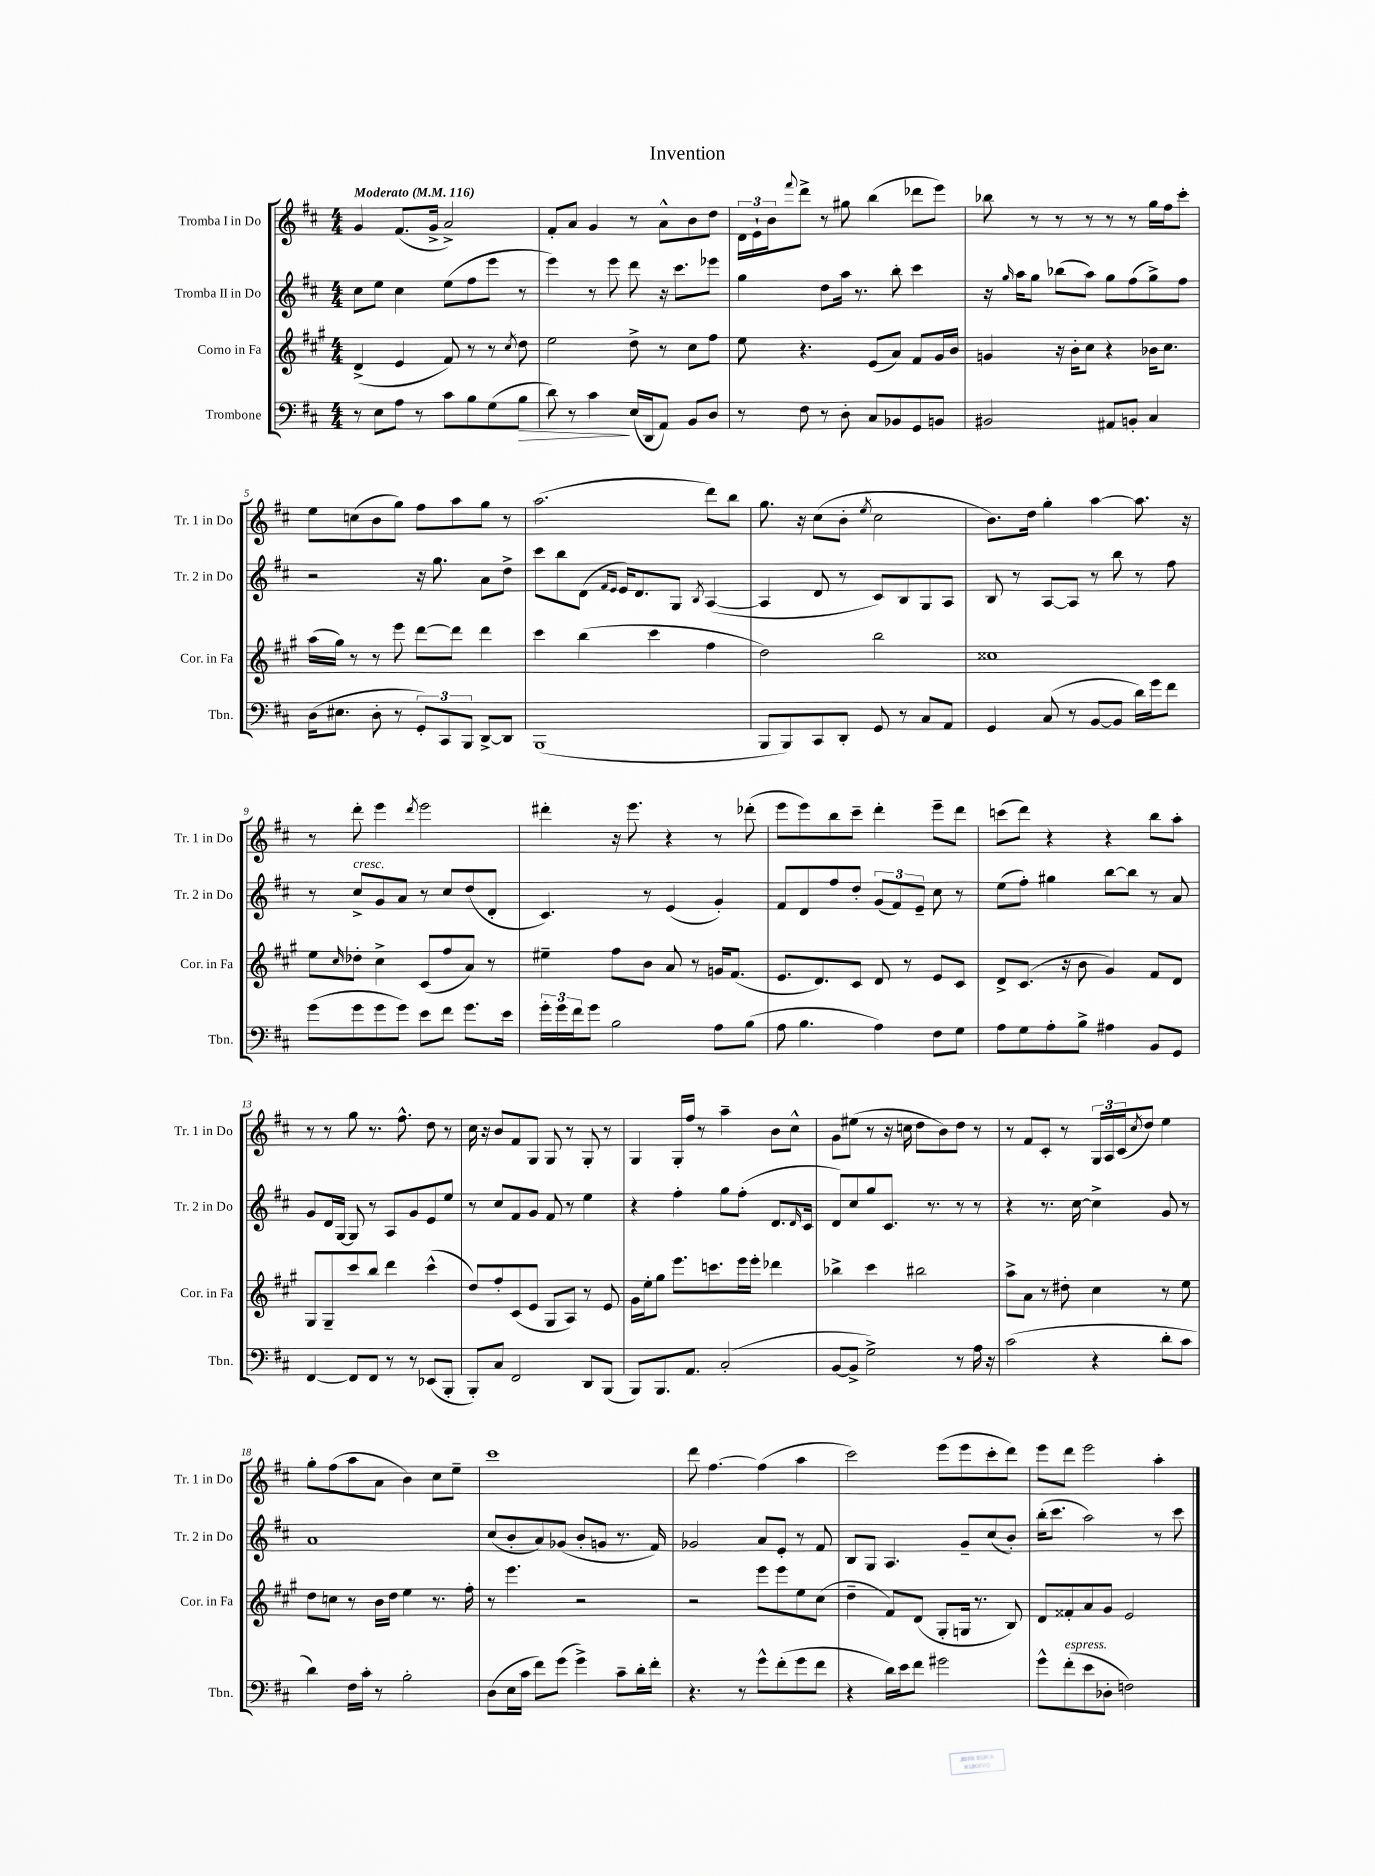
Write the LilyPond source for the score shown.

\header { title = "Invention" }
<<
\new StaffGroup <<
\new Staff = "s0" \with { instrumentName = "Tromba I in Do" shortInstrumentName = "Tr. 1 in Do" } {
    \clef treble \key d \major \numericTimeSignature \time 4/4 \tempo "Moderato" 4 = 116
    g'4 fis'8.( g'16-> a'2->) |
    fis'8-. a'8 g'4 r8 a'8-^ b'8 d''8 |
    \tuplet 3/2 { d'16 e'16-! b'16 } \appoggiatura { fis'''8 } d'''8-> r8 gis''8 b''4( des'''8 e'''8) |
    bes''8 r8 r8 r8 r8 r8 g''16 fis''16 cis'''8-. |
    e''8 c''8( b'8 g''8) fis''8 a''8 g''8 r8 |
    a''2.( d'''8) b''8 |
    g''8. r16 cis''8( b'8-. \acciaccatura { e''8 } cis''2 |
    b'8.) d''16 g''4-. a''4~ a''8. r16 |
    r8 d'''8-. e'''4 \acciaccatura { d'''8 } e'''2 |
    dis'''4-. r16 e'''8. r4 r8 des'''8-.( |
    e'''8 e'''8) b''8 cis'''8-- d'''4-. e'''8-- d'''8 |
    c'''8( d'''8) r4 r4 b''8 a''8-. |
    r8 r8 g''8 r8. fis''8.-^ d''8 r8 |
    cis''16 r16 b'8 fis'8 g8 g8 r8 g8-. r8 |
    g4 g16-. fis''16 r8 a''4-- b'8 cis''8-^ |
    g'8 eis''8( r8 r16 c''16 d''8 b'8) d''8 r8 |
    r8 fis'8 cis'8-. r8 \tuplet 3/2 { g16 a16 cis'16( } \acciaccatura { cis''8 } d''8) e''4 |
    g''8-. fis''8( a''8 a'8 b'4) cis''8 e''8-- |
    cis'''1 |
    d'''8 fis''4.~ fis''4( a''4 |
    cis'''2) e'''8( e'''8 cis'''8-. d'''8) |
    e'''8 d'''8 e'''2 a''4-. \bar "|." |
}
\new Staff = "s1" \with { instrumentName = "Tromba II in Do" shortInstrumentName = "Tr. 2 in Do" } {
    \clef treble \key d \major \numericTimeSignature \time 4/4
    cis''8 e''8 cis''4 e''8( fis''8 e'''8 r8 |
    e'''4) r8 e'''8 d'''8 r16 cis'''8. ees'''8 |
    g''4 d''8 a''16 r8. b''8-. cis'''4 |
    r16 \grace { g''16 } a''16 g''8 bes''8( a''8) g''8 fis''8( g''8->) fis''8 |
    r2 r16 g''8. a'8 d''8-> |
    cis'''8 b''8 d'8( \grace { fis'16 e'16 } e'16) d'8. g8 \acciaccatura { b8 } a4~( |
    a4 d'8 r8 cis'8) b8 g8 a8 |
    b8 r8 a8~ a8 r8 b''8 r8 fis''8 |
    r8 cis''8->^\markup { \italic "cresc." } g'8 a'8 r8 cis''8 d''8( d'8-. |
    cis'4.) r8 e'4( g'4-.) |
    fis'8 d'8 fis''8 d''8-. \tuplet 3/2 { g'8( fis'8) e'8-- } cis''8 r8 |
    e''8( fis''8-.) gis''4 b''8~ b''8 r8 a'8 |
    g'8 d'16 g16~ g8 r8 a8 g'8 e'8 e''8 |
    r8 cis''8 fis'8 g'8 fis'8 r8 e''4 |
    r4 fis''4-. g''8 fis''8-.( d'8. \grace { d'16 } cis'16 |
    d'8) cis''8 g''8 cis'8. r8. r8 r8 |
    r4 r8. cis''16~ cis''4-> g'8 r8 |
    a'1 |
    cis''8( b'8-. a'8) ges'8( b'8-. g'8 r8. fis'16) |
    ges'2 a'8 e'8-. r8 fis'8 |
    b8 g8 a4. g'8-- cis''8( b'8-.) |
    b''16-.( cis'''8. a''2) r8 cis'''8 \bar "|." |
}
\new Staff = "s2" \with { instrumentName = "Corno in Fa" shortInstrumentName = "Cor. in Fa" } {
    \clef treble \key a \major \numericTimeSignature \time 4/4
    d'4->( e'4 fis'8) r8 r8 \acciaccatura { cis''8 } d''8 |
    e''2 d''8-> r8 cis''8 fis''8 |
    e''8 r4. e'8( a'8) fis'8 gis'16 b'16 |
    g'4 r16 b'16-. cis''8 r4 bes'16 cis''8. |
    a''16( gis''16) r8 r8 e'''8 d'''8~ d'''8 d'''4 |
    cis'''4 b''4( cis'''4 fis''4 |
    d''2) b''2 |
    cisis''1 |
    e''8 \grace { cis''16 } des''8-. cis''4-> cis'8( fis''8 a'8) r8 |
    eis''4-- fis''8 b'8 a'8 r8 g'16 fis'8.( |
    e'8. d'8.) cis'8 d'8 r8 e'8 cis'8 |
    d'8-> cis'8.( r16 b'8 gis'4) fis'8 d'8 |
    gis8 gis8-- cis'''8 b''8 d'''4 cis'''4-^( |
    d''8) fis''8-. cis'8( e'8 gis8 a8) r8 e'8 |
    gis'16 e''16-. gis''8 e'''8. c'''8. e'''16 e'''16-. des'''4 |
    bes''4-> cis'''4 bis''2 |
    a''8-> a'8 r8 dis''8-. cis''4 r8 e''8 |
    d''8 c''8 r8 b'16 d''16 e''4 r8. fis''16-. |
    r8 e'''4. r2 |
    r2 e'''8 e'''8 e''8 cis''8( |
    d''4-- fis'8) d'8( gis8-. g16 r8. b8) |
    d'8 fisis'8-. a'8 gis'8 e'2 \bar "|." |
}
\new Staff = "s3" \with { instrumentName = "Trombone" shortInstrumentName = "Tbn." } {
    \clef bass \key d \major \numericTimeSignature \time 4/4
    r8 e8 a8 r8 cis'8 b8 g8( b8\> |
    d'8) r8 cis'4\! e16( d,16 a,8) b,8 d8 |
    r8 fis8 r8 d8-. cis8 bes,8 g,8 b,8 |
    bis,2 ais,8 b,8-. cis4 |
    d16( eis8. d8-. r8 \tuplet 3/2 { g,8-.) cis,8 b,,8 } d,8~-> d,8 |
    b,,1( |
    b,,8 b,,8) cis,8 d,8-. g,8 r8 cis8 a,8 |
    g,4 cis8( r8 b,8~ b,8 d'16) g'16 fis'8 |
    g'8( g'8 g'8 g'8) e'8 fis'8 g'8. e'16 |
    \tuplet 3/2 { g'16-. g'16 fis'16 } g'8 b2 a8 b8( |
    a8 b4. a4) fis8 g8 |
    a8 g8 a8-. b8-> ais4 b,8 g,8 |
    fis,4~ fis,8 fis,8 r8 r8 ees,8( b,,8-. |
    b,,8-.) cis8 fis,2 d,8 b,,8( |
    b,,8) b,,8. a,8. cis2-.( |
    b,8~ b,8-> g2->) r8 a16 r16 |
    cis'2( r4 d'8-. cis'8 |
    d'4) fis16 cis'16-. r8 b2-. |
    d8( e16 cis'16 fis'8) g'8( g'4->) cis'8-- d'16-. fis'16-. |
    r4. r8 g'8-^ fis'8-.( g'8 fis'8 |
    r4 d'16) e'16 fis'8 gis'2 |
    g'8-^ fis'8-.^\markup { \italic "espress." }( e'8 des8-. f2) \bar "|." |
}
>>
>>
